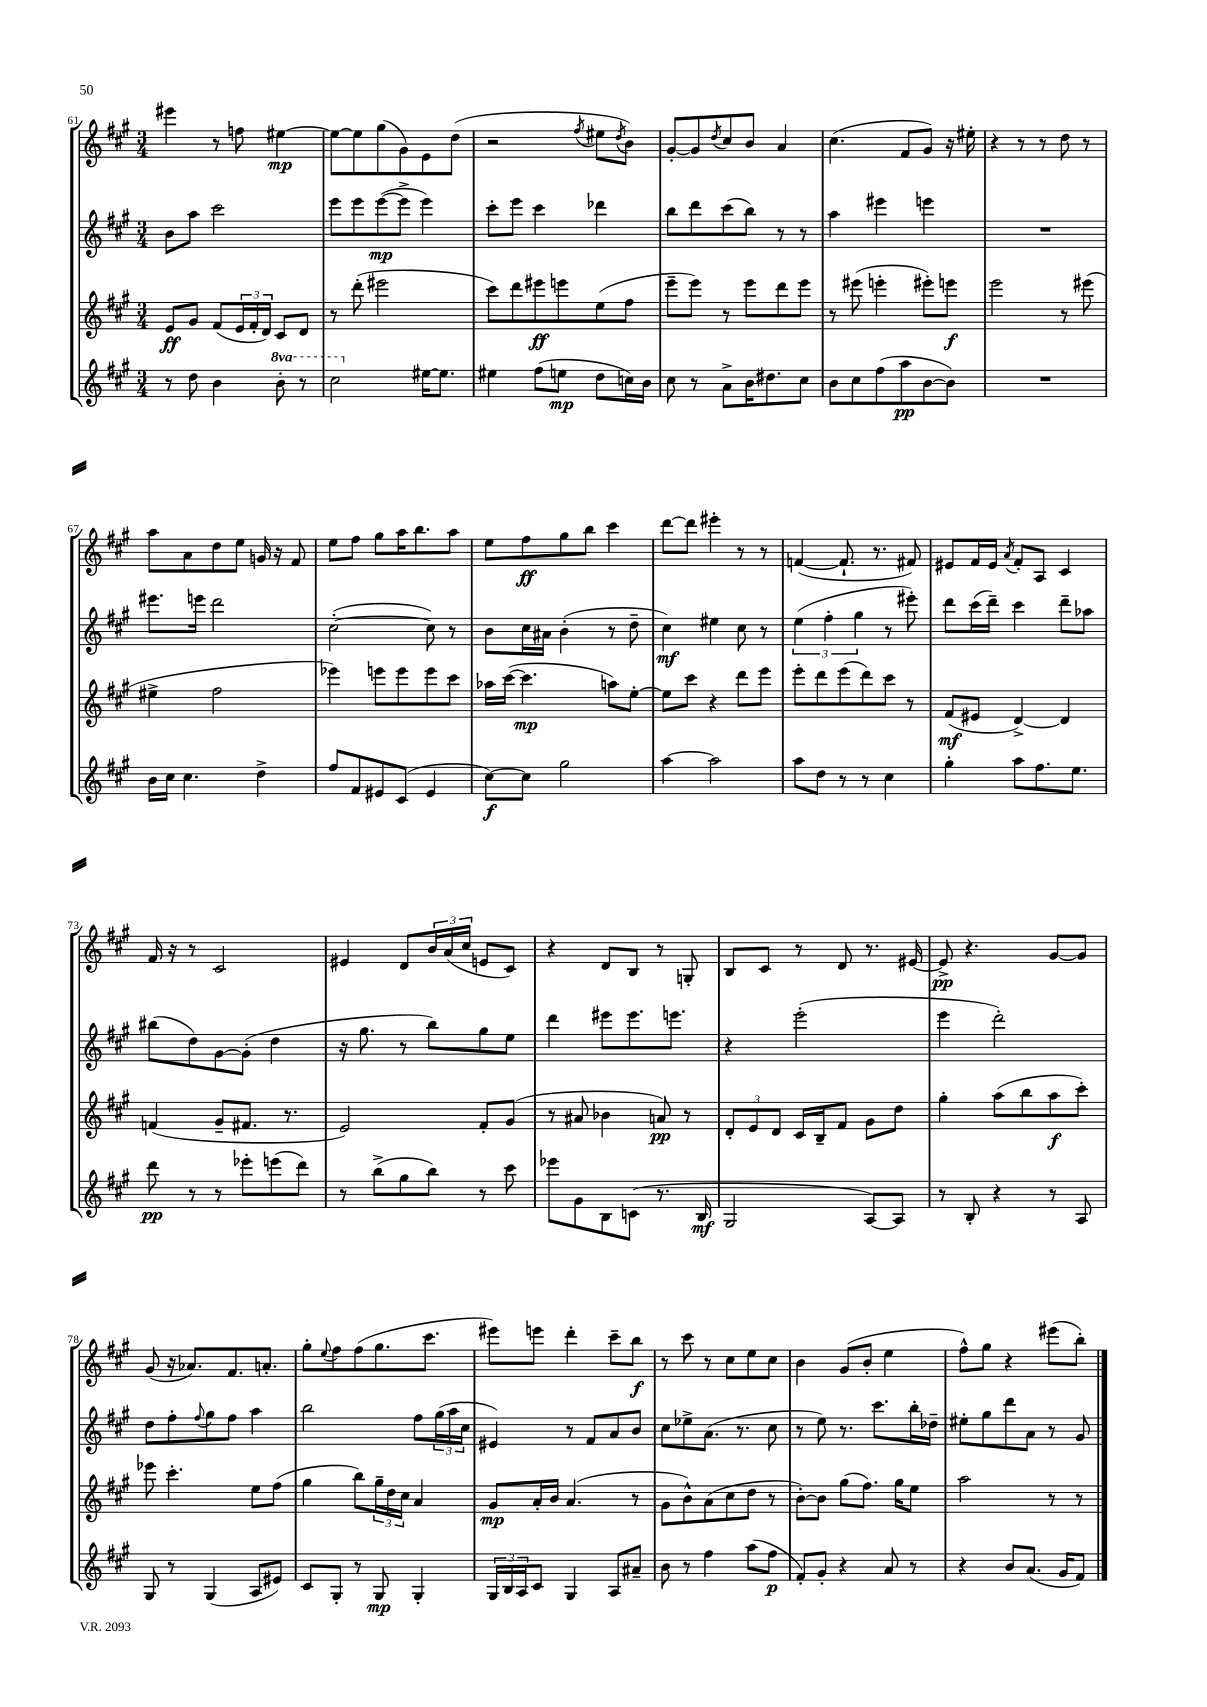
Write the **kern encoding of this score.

**kern	**dynam	**kern	**dynam	**kern	**dynam	**kern	**dynam
*part4	*part4	*part3	*part3	*part2	*part2	*part1	*part1
*staff4	*staff4	*staff3	*staff3	*staff2	*staff2	*staff1	*staff1
*clefG2	*	*clefG2	*	*clefG2	*	*clefG2	*
*k[f#c#g#]	*	*k[f#c#g#]	*	*k[f#c#g#]	*	*k[f#c#g#]	*
*M3/4	*	*M3/4	*	*M3/4	*	*M3/4	*
=61	=61	=61	=61	=61	=61	=61	=61
8r	.	8e/L	ff	8b\L	.	4eee#X\	.
8dd\	.	8g#/J	.	8aa\J	.	.	.
4b\	.	(8f#/L	.	2ccc#\	.	8r	.
.	.	24e/L	.	.	.	8ffn\	.
.	.	24f#'/	.	.	.	.	.
.	.	24d/JJ)	.	.	.	.	.
*8va	*	*	*	*	*	*	*
8bb'\	.	8c#/L	.	.	.	[4ee#X\	mp
8r	.	8d/J	.	.	.	.	.
=62	=62	=62	=62	=62	=62	=62	=62
2ccc#\	.	8r	.	8eee\L	.	8ee#\L_	.
.	.	(8ddd'\	.	8eee\	.	8ee#\]	.
.	.	2eee#X\	.	([8eee\	mp	(8gg#\	.
.	.	.	.	8eee^\J]	.	8g#\)	.
*X8va	*	*	*	*	*	*	*
[16ee#X\KL	.	.	.	4eee\)	.	8e\	.
8.ee#\J]	.	.	.	.	.	.	.
.	.	.	.	.	.	(8dd\J	.
=63	=63	=63	=63	=63	=63	=63	=63
4ee#X\	.	8ccc#\L)	.	8ccc#'\L	.	2r	.
.	.	8ddd\	.	8eee\J	.	.	.
(8ff#\L	.	8eee#X\	ff	4ccc#\	.	.	.
8een\J	mp	8eeen\	.	.	.	.	.
.	.	.	.	.	.	8qff#/	.
8dd\L	.	(8ee\	.	4ddd-X\	.	8ee#X\L	.
.	.	.	.	.	.	8qdd/	.
16ccn\L)	.	8ff#\J	.	.	.	8b\J)	.
16b\JJ	.	.	.	.	.	.	.
=64	=64	=64	=64	=64	=64	=64	=64
8cc#\	.	8eee~\L	.	8bb\L	.	[8g#'/L	.
8r	.	8eee\J)	.	8ddd\	.	8g#/]	.
.	.	.	.	.	.	8qdd/	.
8a^\L	.	8r	.	(8ccc#\	.	8cc#/	.
16b\K	.	8eee\L	.	8bb\J)	.	8b/J	.
8.dd#X\	.	.	.	.	.	.	.
.	.	8ddd\	.	8r	.	4a/	.
8cc#\J	.	8eee\J	.	8r	.	.	.
=65	=65	=65	=65	=65	=65	=65	=65
8b\L	.	8r	.	4aa\	.	(4.cc#\	.
8cc#\	.	(8eee#X\	.	.	.	.	.
(8ff#\	.	4eeen'\	.	4eee#X\	.	.	.
8aa\	pp	.	.	.	.	8f#/L	.
[8b\	.	8eee#X'\L)	.	4eeen\	.	8g#/J)	.
8b\J])	.	8eeen\J	f	.	.	16r	.
.	.	.	.	.	.	16ee#X'\	.
=66	=66	=66	=66	=66	=66	=66	=66
2.r	.	2eee\	.	2.r	.	4r	.
.	.	.	.	.	.	8r	.
.	.	.	.	.	.	8r	.
.	.	8r	.	.	.	8dd\	.
.	.	(8eee#X\	.	.	.	8r	.
!!LO:LB:g=z
=67	=67	=67	=67	=67	=67	=67	=67
16b\LL	.	4ee#X^\	.	8.eee#X\L	.	8aa\L	.
16cc#\JJ	.	.	.	.	.	.	.
4.cc#\	.	.	.	.	.	8a\	.
.	.	.	.	16eeen\Jk	.	.	.
.	.	2ff#\	.	2ddd\	.	8dd\	.
.	.	.	.	.	.	8ee\J	.
4dd^\	.	.	.	.	.	16gn/	.
.	.	.	.	.	.	16r	.
.	.	.	.	.	.	8f#/	.
=68	=68	=68	=68	=68	=68	=68	=68
8ff#/L	.	4eee-X\)	.	([2cc#'\	.	8ee\L	.
8f#/	.	.	.	.	.	8ff#\J	.
8e#X/	.	8eeen\L	.	.	.	8gg#\L	.
(8c#/J	.	8eee\	.	.	.	16aa\K	.
.	.	.	.	.	.	8.bb\	.
4e#/	.	8eee\	.	8cc#\])	.	.	.
.	.	8ccc#\J	.	8r	.	8aa\J	.
=69	=69	=69	=69	=69	=69	=69	=69
[8cc#\L)	f	16aa-X\LL	.	8b\L	.	8ee\L	.
.	.	([16ccc#\JJ	.	.	.	.	.
8cc#\J]	.	4.ccc#\]	mp	16cc#\L	.	8ff#\	ff
.	.	.	.	16a#X\JJ	.	.	.
2gg#\	.	.	.	(4b'\	.	8gg#\	.
.	.	.	.	.	.	8bb\J	.
.	.	8aan\L)	.	8r	.	4ccc#\	.
.	.	[8ee'\J	.	8dd~\	.	.	.
=70	=70	=70	=70	=70	=70	=70	=70
[4aa\	.	8ee\L]	.	4cc#\)	mf	[8ddd\L	.
.	.	8ccc#\J	.	.	.	8ddd\J]	.
2aa\]	.	4r	.	4ee#X\	.	4eee#X'\	.
.	.	8ddd\L	.	8cc#\	.	8r	.
.	.	8eee\J	.	8r	.	8r	.
=71	=71	=71	=71	=71	=71	=71	=71
8aa\L	.	8eee'\L	.	(6ee\	.	([4fn/	.
8dd\J	.	8ddd\	.	.	.	.	.
.	.	.	.	6ff#'\	.	.	.
8r	.	(8eee\	.	.	.	8.f`/]	.
.	.	.	.	6gg#\	.	.	.
8r	.	8ddd\)	.	.	.	.	.
.	.	.	.	.	.	8.r	.
4cc#\	.	8ccc#\J	.	8r	.	.	.
.	.	8r	.	8eee#X'\)	.	8f#X/)	.
=72	=72	=72	=72	=72	=72	=72	=72
4gg#'\	.	(8f#/L	mf	8ddd\L	.	8e#X/L	.
.	.	8e#X/J	.	(16ccc#\L	.	16f#/L	.
.	.	.	.	16ddd~\JJ)	.	16e#/JJ	.
.	.	.	.	.	.	8qa/	.
8aa\L	.	[4d^/)	.	4ccc#\	.	8f#'/L	.
8.ff#\	.	.	.	.	.	8A/J	.
.	.	4d/]	.	8ddd~\L	.	4c#/	.
8.ee\J	.	.	.	.	.	.	.
.	.	.	.	8aa-X\J	.	.	.
!!LO:LB:g=z
=73	=73	=73	=73	=73	=73	=73	=73
8ddd\	pp	(4fn/	.	(8bb#X\L	.	16f#/	.
.	.	.	.	.	.	16r	.
8r	.	.	.	8dd\)	.	8r	.
8r	.	8g#~/L	.	[8g#\	.	2c#/	.
8eee-X'\L	.	8.f#X/J	.	(8g#'\J]	.	.	.
(8eeen\	.	.	.	4dd\	.	.	.
.	.	8.r	.	.	.	.	.
8ddd\J)	.	.	.	.	.	.	.
=74	=74	=74	=74	=74	=74	=74	=74
8r	.	2e/)	.	16r	.	4e#X/	.
.	.	.	.	8.gg#\	.	.	.
(8bb^\L	.	.	.	.	.	.	.
8gg#\	.	.	.	8r	.	8d/L	.
8bb\J)	.	.	.	8bb\L)	.	24b/L	.
.	.	.	.	.	.	(24a/	.
.	.	.	.	.	.	24cc#/JJ	.
8r	.	8f#'/L	.	8gg#\	.	8en/L	.
8ccc#\	.	(8g#/J	.	8ee\J	.	8c#/J)	.
=75	=75	=75	=75	=75	=75	=75	=75
8eee-X\L	.	8r	.	4ddd\	.	4r	.
8g#\	.	8a#X/	.	.	.	.	.
8B\	.	4b-X\	.	8eee#X\L	.	8d/L	.
(8cn\J	.	.	.	8.eee#\	.	8B/J	.
8.r	.	8an/)	pp	.	.	8r	.
.	.	.	.	8.eeen\J	.	.	.
.	.	8r	.	.	.	8Gn'/	.
16B/	mf	.	.	.	.	.	.
=76	=76	=76	=76	=76	=76	=76	=76
2G#/	.	12d'/L	.	4r	.	8B/L	.
.	.	12e/	.	.	.	.	.
.	.	.	.	.	.	8c#/J	.
.	.	12d/J	.	.	.	.	.
.	.	16c#/LL	.	(2eee'\	.	8r	.
.	.	16B~/J	.	.	.	.	.
.	.	8f#/J	.	.	.	8d/	.
[8A/L)	.	8g#\L	.	.	.	8.r	.
8A/J]	.	8dd\J	.	.	.	.	.
.	.	.	.	.	.	[16e#X/	.
=77	=77	=77	=77	=77	=77	=77	=77
8r	.	4gg#'\	.	4eee\	.	8e#^/]	pp
8B'/	.	.	.	.	.	4.r	.
4r	.	(8aa\L	.	2ddd'\)	.	.	.
.	.	8bb\	.	.	.	.	.
8r	.	8aa\	f	.	.	[8g#/L	.
8A/	.	8ccc#'\J)	.	.	.	8g#/J]	.
!!LO:LB:g=z
=78	=78	=78	=78	=78	=78	=78	=78
8G#/	.	8eee-X\	.	8dd\L	.	(8g#/	.
8r	.	4.ccc#'\	.	8ff#'\	.	16r	.
.	.	.	.	.	.	8.a-X/L)	.
.	.	.	.	8qqff#/	.	.	.
(4G#/	.	.	.	8gg#\	.	.	.
.	.	.	.	8ff#\J	.	8.f#/	.
8A/L	.	8ee\L	.	4aa\	.	.	.
.	.	.	.	.	.	8.an'/J	.
8e#X/J)	.	(8ff#\J	.	.	.	.	.
=79	=79	=79	=79	=79	=79	=79	=79
8c#/L	.	4gg#\	.	2bb\	.	8gg#'\L	.
.	.	.	.	.	.	8qqee/	.
8G#'/J	.	.	.	.	.	8ff#\	.
8r	.	8bb\L)	.	.	.	(8ff#\	.
8G#/	mp	24gg#~\L	.	.	.	8.gg#\	.
.	.	24dd\	.	.	.	.	.
.	.	24cc#\JJ	.	.	.	.	.
4G#'/	.	4a/	.	8ff#\L	.	.	.
.	.	.	.	.	.	8.ccc#\J	.
.	.	.	.	(24gg#\L	.	.	.
.	.	.	.	24aa\	.	.	.
.	.	.	.	24cc#\JJ	.	.	.
=80	=80	=80	=80	=80	=80	=80	=80
24G#/LL	.	8g#/L	mp	4e#X/)	.	8eee#X\L)	.
24B/	.	.	.	.	.	.	.
24A/J	.	.	.	.	.	.	.
8c#/J	.	16a'/L	.	.	.	8eeen\J	.
.	.	16b/JJ	.	.	.	.	.
4G#/	.	(4.a/	.	8r	.	4ddd'\	.
.	.	.	.	8f#/L	.	.	.
8A/L	.	.	.	8a/	.	8ccc#~\L	.
8a#X~/J	.	8r	.	8b/J	.	8bb\J	f
=81	=81	=81	=81	=81	=81	=81	=81
8b\	.	8g#\L	.	8cc#\L	.	8r	.
8r	.	8b^^\)	.	8ee-X^\	.	8ccc#\	.
4ff#\	.	(8a\	.	(8.a\J	.	8r	.
.	.	8cc#\	.	.	.	8cc#\L	.
.	.	.	.	8.r	.	.	.
(8aa\L	.	8dd\J	.	.	.	8ee\	.
8ff#\J	p	8r	.	8cc#\	.	8cc#\J	.
=82	=82	=82	=82	=82	=82	=82	=82
8f#'/L)	.	[8b'\L)	.	8r	.	4b\	.
8g#'/J	.	8b\J]	.	8ee\)	.	.	.
4r	.	(8gg#\L	.	8.r	.	(8g#/L	.
.	.	8.ff#\J)	.	.	.	8b'/J	.
.	.	.	.	8.ccc#\L	.	.	.
8a/	.	.	.	.	.	4ee\	.
.	.	16gg#\KL	.	.	.	.	.
8r	.	8ee\J	.	16bb'\L	.	.	.
.	.	.	.	16dd-X~\JJ	.	.	.
=83	=83	=83	=83	=83	=83	=83	=83
4r	.	2aa\	.	8ee#X'\L	.	8ff#^^\L)	.
.	.	.	.	8gg#\	.	8gg#\J	.
8b/L	.	.	.	8ddd\	.	4r	.
(8.a/J	.	.	.	8a\J	.	.	.
.	.	8r	.	8r	.	(8eee#X\L	.
16g#/KL	.	.	.	.	.	.	.
8f#/J)	.	8r	.	8g#/	.	8bb'\J)	.
==	==	==	==	==	==	==	==
*-	*-	*-	*-	*-	*-	*-	*-
